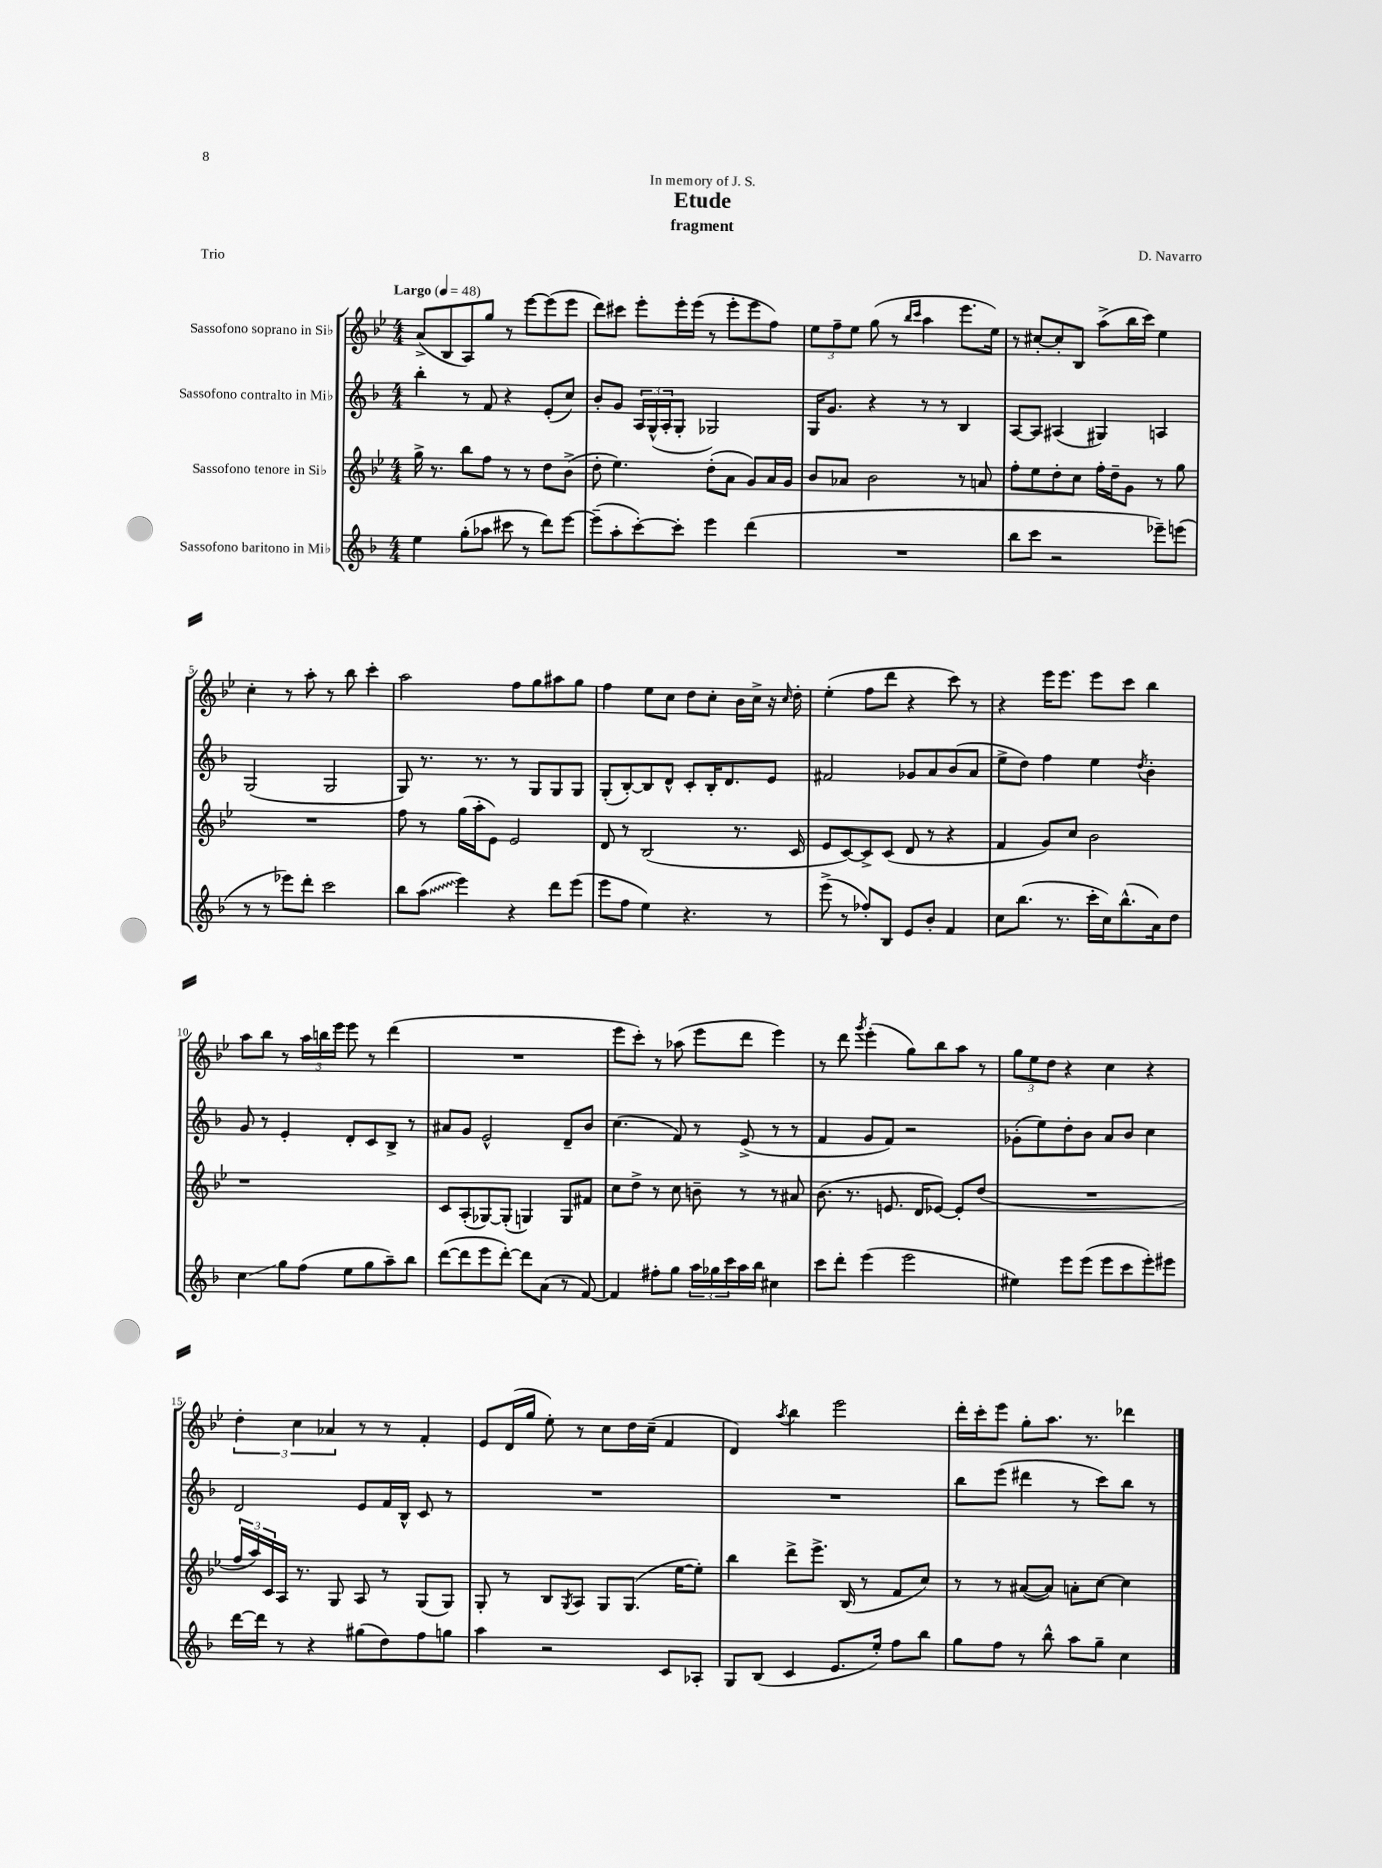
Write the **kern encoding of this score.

**kern	**kern	**kern	**kern
*staff4	*staff3	*staff2	*staff1
*clefG2	*clefG2	*clefG2	*clefG2
*k[b-]	*k[b-e-]	*k[b-]	*k[b-e-]
*M4/4	*M4/4	*M4/4	*M4/4
*MM48	*MM48	*MM48	*MM48
4ee\	16gg^\	4bb-'\	(8a^/L
.	8.r	.	.
.	.	.	8B-/
(8gg'\L	8bb-\L	8r	8A/)
8aa-\J	8ff\J	8f/	8gg/J
8ccc#\	8r	4r	8r
8r	8r	.	[8eee-\L
8ddd\L)	8dd\L	(8e'/L	(8eee-\]
[8eee\J	(8b-^\J	8cc/J)	8eee-\J
=	=	=	=
(8eee~\]L	8dd'\	8b-'/L	8ddd\L)
8aa'\	4.ee-\)	8g/J	8ccc#\J
[8ccc'\)	.	24A/LL	8eee-'\L
.	.	(24G^^/	.
.	.	24A'/J	.
8ccc'\]J	.	8G'/J	16eee-'\L
.	.	.	(16eee-\JJ
4eee\	(8dd'\L	2G-/)	8r
.	8a\J	.	8eee-'\L
(4ddd\	8g/L)	.	8eee-\
.	16a/L	.	8ff\J)
.	16g/JJ	.	.
=	=	=	=
1r	8b-/L	16G/LK	12ee-\L
.	.	8.g/J	.
.	.	.	12ff~\
.	8a-/J	.	.
.	.	.	12ee-\J
.	2b-\	4r	(8gg\
.	.	.	8r
.	.	.	16qqbb-/LL
.	.	.	16qqccc/JJ
.	.	8r	4aa\
.	.	8r	.
.	8r	4B-/	8.eee-\L
.	8a/	.	.
.	.	.	16ee-\Jk)
=	=	=	=
8bb-\L	8ff'\L	[8A/L	8r
8ccc\J	8ee-\	8A/]J	[8cc#'/L
2r	8dd'\	(4A#/	8cc#'/]
.	8cc\J	.	8B-/J
.	16ff'\LL	4G#/)	(8aa^\L
.	16dd~\J	.	.
.	8g\J	.	16bb-\L
.	.	.	16ccc\JJ)
8eee-~\L)	8r	4A/	4ee-\
(8eee\J	8gg\	.	.
=	=	=	=
8r	1r	(2G/	4cc'\
8r	.	.	.
8eee-\L)	.	.	8r
8ddd'\J	.	.	8aa'\
2ccc\	.	2G/	8r
.	.	.	8bb-\
.	.	.	4ccc'\
=	=	=	=
8bb-\L	8ff\	8G/)	2aa\
(8aa\J	8r	8.r	.
4eee\)	(16gg\LL	.	.
.	16aa'\J	8.r	.
.	8e-\J)	.	.
4r	2e-/	8r	8ff\L
.	.	8G/L	8gg\
8ddd\L	.	8G/	8aa#\
(8eee\J	.	8G/J	8gg\J
=	=	=	=
8eee\L	8d/	(8G'/L	4ff\
8ff\J	8r	[8B-'/)	.
4ee\)	(2B-/	8B-/]	8ee-\L
.	.	8d^^/J	8cc\J
4.r	.	8c'/L	8dd\L
.	.	16B-'/K	8cc'\J
.	.	8.d/	.
.	8.r	.	16b-\LL
.	.	.	16cc^\JJ
8r	.	8e/J	16r
.	.	.	16qqcc/
.	16c/	.	16dd'\
=	=	=	=
(8eee^\	8e-/L	2f#/	(4ee-'\
8r	[8c/)	.	.
8ff-'/L)	8c^/]	.	8ff\L
8B-/J	(8c/J	.	8ddd\J
8e/L	8d/	8g-/L	4r
8b-'/J	8r	8a/	.
4f/	4r	(8b-/	8ccc\)
.	.	8a/J	8r
=	=	=	=
8cc\L	4f/	8ee^\L	4r
(8.bb-\J	.	8dd\J)	.
.	8g/L)	4ff\	16eee-\LK
8.r	.	.	8.eee-\J
.	8cc/J	.	.
16ccc'\LL	2b-\	4ee\	8eee-\L
16cc\J)	.	.	.
(8.bb-^^\	.	.	8ccc\J
.	.	8qdd/	.
.	.	4b-'\	4bb-\
16a\k)	.	.	.
8dd\J	.	.	.
=	=	=	=
4cc\	1r	8g/	8aa\L
.	.	8r	8bb-\J
8gg\L	.	4e'/	8r
(8ff\J	.	.	24aa\LL
.	.	.	24bb\
.	.	.	24eee-\JJ
8ee\L	.	8d'/L	8eee-\
8gg\	.	8c/	8r
8aa~\)	.	8B-^/J	(4ddd\
8bb-\J	.	8r	.
=	=	=	=
([8ddd\L	8c/L	8a#/L	1r
8ddd\]	(8A'/	8g/J	.
8eee\	[8G-/)	2e^^/	.
[8ddd'\J)	(8G-'/]J	.	.
8ddd\]L	4G/)	.	.
(8a\J	.	.	.
8r	8G/L	8d~/L	.
[8f/)	8f#/J	8b-/J	.
=	=	=	=
4f/]	8cc\L	(4.cc\	8eee-\L
.	8dd^\J	.	8ccc'\J)
8ff#'\L	8r	.	8r
8gg\J	8cc\	8f/)	(8aa-\
24aa\LL	8b~\	8r	8eee-\L
24gg-\	.	.	.
24ccc\	.	.	.
16aa\	8r	(8e^/	8ddd\J
16bb-\JJ	.	.	.
4cc#\	8r	8r	4eee-\)
.	8a#/	8r	.
=	=	=	=
8ccc\L	(8.b-\	4f/	8r
8ddd'\J	.	.	8ddd\
.	8.r	.	.
.	.	.	8qggg/
(4eee\	.	8g/L	(4eee-'\
.	8.e/	8f/J)	.
2eee\	.	2r	8gg\L)
.	16d/LK	.	.
.	[8e-/J)	.	8bb-\
.	8e-'/]L	.	8aa\J
.	(8dd/J	.	8r
=	=	=	=
4ee#\)	1r	(8g-'\L	12gg\L
.	.	.	12ee-\
.	.	8ee\)	.
.	.	.	12dd\J
8eee\L	.	8dd'\	4r
(8eee\J	.	8b-\J	.
8eee\L	.	8a/L	4cc\
8ccc\	.	8b-/J	.
8eee'\)	.	4cc\	4r
8eee#\J	.	.	.
=	=	=	=
[16ddd\LL	24ff/LL	2d/	6dd'\
.	24aa/)	.	.
16ddd\]JJ	.	.	.
.	24c/	.	.
8r	16A/JJ	.	.
.	.	.	6cc\
.	8.r	.	.
4r	.	.	.
.	.	.	6a-/
.	8G/	.	.
(8gg#\L	8A/	8e/L	8r
8dd\)	8r	16f/L	8r
.	.	16B-^^/JJ	.
8ff\	(8G/L	8c/	4f'/
8gg\J	8G/J)	8r	.
=	=	=	=
4aa\	8G'/	1r	8e-/L
.	8r	.	(16d/L
.	.	.	16gg/JJ
2r	8B-/L	.	8ee-'\)
.	8qG/	.	.
.	8A/J	.	8r
.	8G/L	.	8cc\L
.	(8.G/J	.	16dd\L
.	.	.	(16cc~\JJ
8c/L	.	.	4f/
.	[16ee-\LK	.	.
8A-'/J	8ee-'\]J)	.	.
=	=	=	=
8G/L	4bb-\	1r	4d/)
(8B-/J	.	.	.
.	.	.	8qaa/
4c/	8ddd^\L	.	4bb-\
.	8.eee-^\J	.	.
8.e/L	.	.	2eee-\
.	(16B-/	.	.
.	8r	.	.
16ee'/Jk)	.	.	.
8ff\L	8f/L	.	.
8bb-\J	8cc/J)	.	.
=	=	=	=
8gg\L	8r	8bb-\L	16ddd'\LL
.	.	.	16ccc'\J
8ff\J	8r	(8eee\J	8eee-\J
8r	([8a#/L	4ddd#\	8gg'\L
8bb-^^\	8a#/]J)	.	8.aa\J
8aa\L	8a'\L	8r	.
.	.	.	8.r
8gg~\J	[8cc\J	8ccc\L)	.
4cc\	4cc\]	8bb-\J	4ddd-\
.	.	8r	.
==	==	==	==
*-	*-	*-	*-
